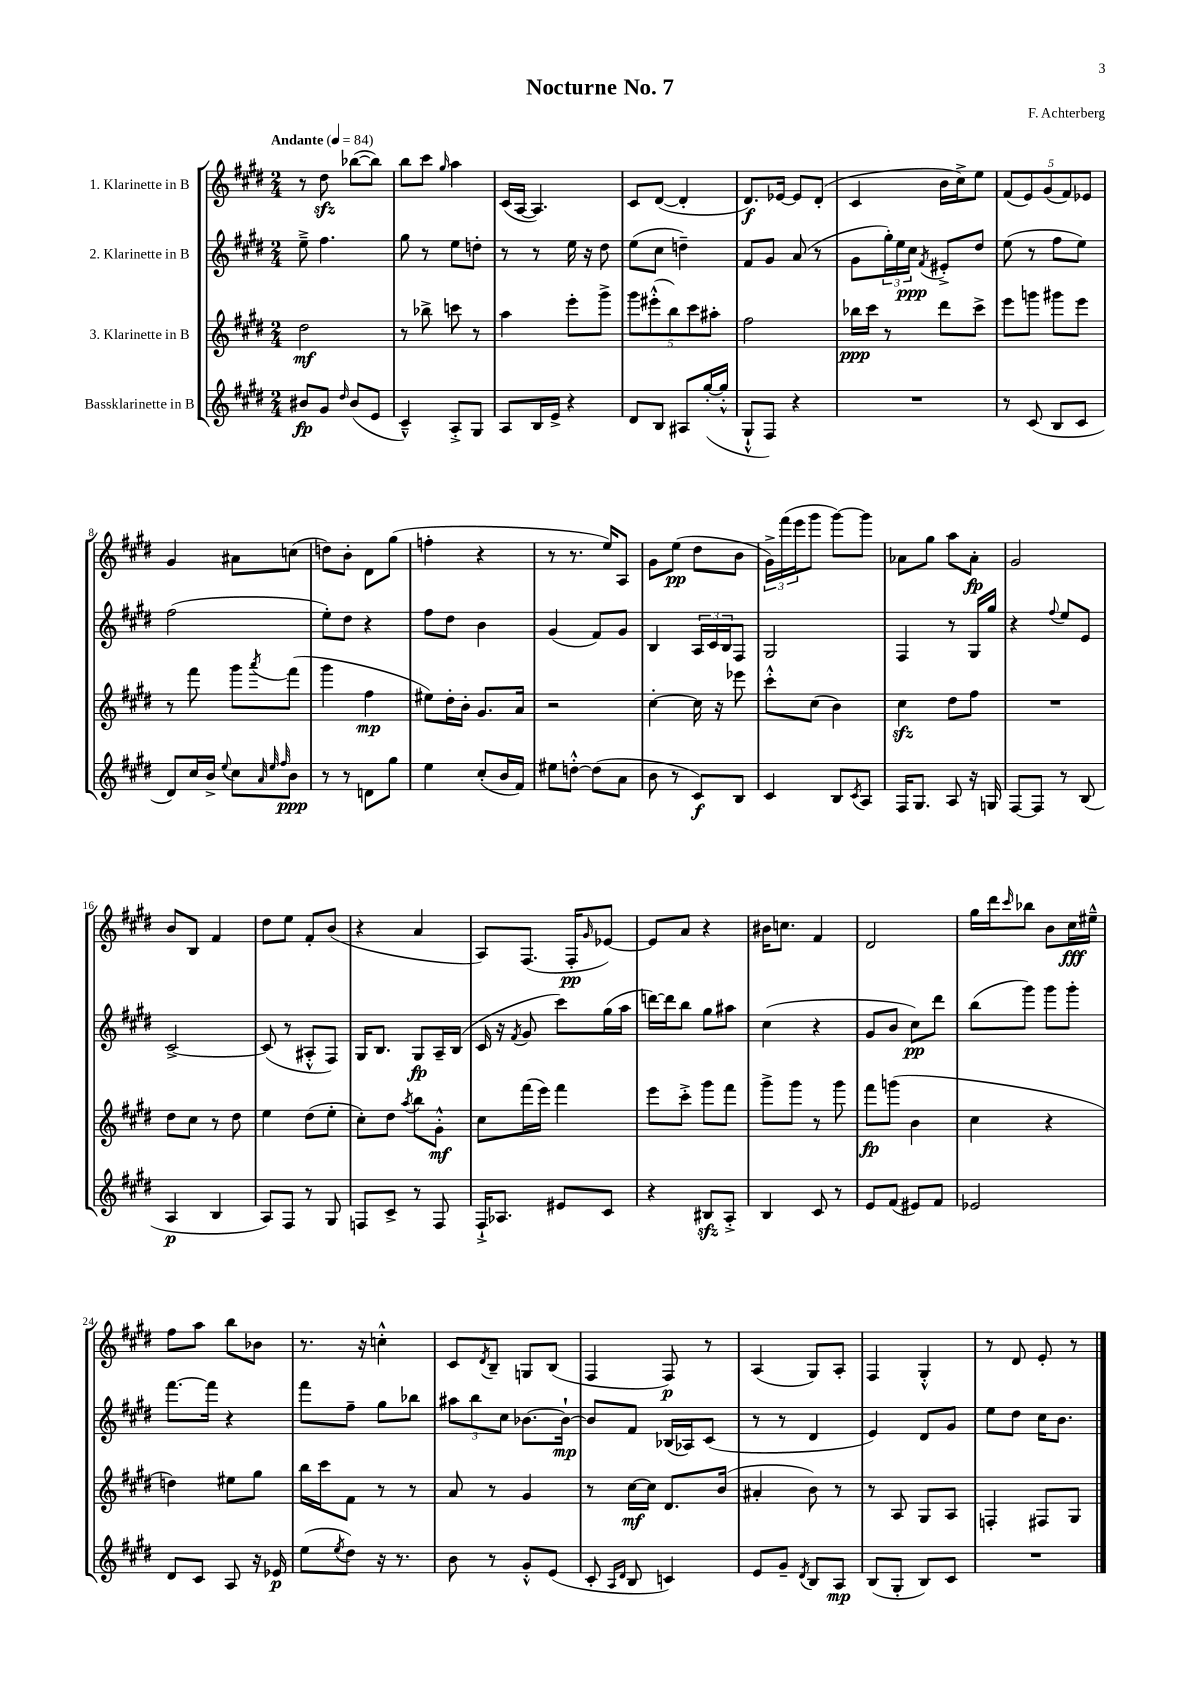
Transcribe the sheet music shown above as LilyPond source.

\header { title = "Nocturne No. 7" composer = "F. Achterberg" }
<<
\new StaffGroup <<
\new Staff = "s0" \with { instrumentName = "1. Klarinette in B" } {
    \clef treble \key e \major \numericTimeSignature \time 2/4 \tempo "Andante" 4 = 84
    r8 dis''8\sfz bes''8~( bes''8) |
    b''8 cis'''8 \grace { gis''16 } a''4 |
    cis'16( a16~ a4.) |
    cis'8 dis'8~( dis'4-. |
    dis'8.\f) ees'16~ ees'8 dis'8-.( |
    cis'4 b'16 cis''16->) e''8 |
    \tuplet 5/4 { fis'8( e'8) gis'8( fis'8) ees'8 } |
    gis'4 ais'8 c''8( |
    d''8) b'8-. dis'8 gis''8( |
    f''4-. r4 |
    r8 r8. e''16) a8 |
    gis'8 e''8\pp( dis''8 b'8 |
    \tuplet 3/2 { gis'16->) fis'''16( e'''16 } gis'''8 gis'''8~) gis'''8 |
    aes'8 gis''8 a''8 aes'8-.\fp |
    gis'2 |
    b'8 b8 fis'4 |
    dis''8 e''8 fis'8-. b'8( |
    r4 a'4 |
    a8) fis8.( fis16-.\pp \grace { gis'16 } ees'8~) |
    ees'8 a'8 r4 |
    bis'16 c''8. fis'4 |
    dis'2 |
    gis''16 dis'''16 \grace { cis'''16 } bes''8 b'8 cis''16\fff eis''16---^ |
    fis''8 a''8 b''8 bes'8 |
    r8. r16 c''4-.-^ |
    cis'8 \acciaccatura { dis'8 } b8-- g8 b8( |
    fis4 fis8\p) r8 |
    a4( gis8) a8-. |
    fis4 gis4-.-^ |
    r8 dis'8 e'8-. r8 \bar "|." |
}
\new Staff = "s1" \with { instrumentName = "2. Klarinette in B" } {
    \clef treble \key e \major \numericTimeSignature \time 2/4
    e''8---> fis''4. |
    gis''8 r8 e''8 d''8-. |
    r8 r8 e''16 r16 dis''8 |
    e''8( cis''8 d''4--) |
    fis'8 gis'8 a'8( r8 |
    gis'8 \tuplet 3/2 { gis''16-.) e''16 cis''16\ppp } \acciaccatura { fis'8 } eis'8-.-> dis''8 |
    e''8( r8 fis''8 e''8) |
    fis''2( |
    e''8-.) dis''8 r4 |
    fis''8 dis''8 b'4 |
    gis'4( fis'8) gis'8 |
    b4 \tuplet 3/2 { a16 cis'16 b16 } fis8 |
    gis2 |
    fis4 r8 gis16 gis''16 |
    r4 \appoggiatura { fis''8 } e''8 e'8 |
    cis'2~-> |
    cis'8( r8 ais8-.-^ fis8) |
    gis16 b8. gis8\fp a16-- b16( |
    cis'16 r16 \acciaccatura { fis'8 } gis'8 cis'''8) gis''16( a''16 |
    d'''16~) d'''16 b''8 gis''8 ais''8 |
    cis''4( r4 |
    gis'8 b'8 cis''8\pp) dis'''8 |
    b''8( gis'''8) gis'''8 gis'''8-. |
    fis'''8.~ fis'''16 r4 |
    fis'''8 fis''8-- gis''8 bes''8 |
    \tuplet 3/2 { ais''8 b''8 cis''8 } bes'8.~ bes'16~-!\mp |
    bes'8 fis'8 bes16( aes16) cis'8( |
    r8 r8 dis'4 |
    e'4) dis'8 gis'8 |
    e''8 dis''8 cis''16 b'8. \bar "|." |
}
\new Staff = "s2" \with { instrumentName = "3. Klarinette in B" } {
    \clef treble \key e \major \numericTimeSignature \time 2/4
    dis''2\mf |
    r8 bes''8-> c'''8 r8 |
    a''4 e'''8-. gis'''8-> |
    \tuplet 5/4 { gis'''8 eis'''8-.-^( b''8) cis'''8 ais''8-. } |
    fis''2 |
    bes''16\ppp cis'''16 r8 dis'''8 cis'''8-> |
    e'''8 g'''8 gis'''8 e'''8 |
    r8 fis'''8 gis'''8 \acciaccatura { a'''8 } fis'''8( |
    gis'''4 fis''4\mp |
    eis''8) dis''16-. b'16-. gis'8. a'16 |
    r2 |
    cis''4~-. cis''16 r16 ees'''8 |
    cis'''8-.-^ cis''8( b'4) |
    cis''4\sfz dis''8 fis''8 |
    R2 |
    dis''8 cis''8 r8 dis''8 |
    e''4 dis''8( e''8-. |
    cis''8-.) dis''8 \acciaccatura { a''8 } b''8 gis'8-.-^\mf |
    cis''8 fis'''16( e'''16) fis'''4 |
    e'''8 cis'''8-.-> gis'''8 fis'''8 |
    gis'''8-> gis'''8 r8 gis'''8 |
    fis'''8\fp g'''8( b'4 |
    cis''4 r4 |
    d''4) eis''8 gis''8 |
    b''16 cis'''16 fis'8 r8 r8 |
    a'8 r8 gis'4 |
    r8 cis''16~\mf cis''16 dis'8. b'16( |
    ais'4-. b'8) r8 |
    r8 a8 gis8 a8 |
    f4-. fis8 gis8 \bar "|." |
}
\new Staff = "s3" \with { instrumentName = "Bassklarinette in B" } {
    \clef treble \key e \major \numericTimeSignature \time 2/4
    bis'8\fp gis'8 \grace { dis''16 } bis'8( e'8 |
    cis'4---^) a8-.-> gis8 |
    a8 b16 e'16-> r4 |
    dis'8 b8 ais8 gis''16~-.( gis''16-.-^ |
    gis8-!-^ fis8) r4 |
    R2 |
    r8 cis'8( b8 cis'8 |
    dis'8) cis''16 b'16-> \appoggiatura { e''8 } cis''8 \grace { a'32 e''32 fis''32 } b'8\ppp |
    r8 r8 d'8 gis''8 |
    e''4 cis''8-.( b'16 fis'16) |
    eis''8 d''8~-.-^ d''8( a'8 |
    b'8 r8 cis'8\f) b8 |
    cis'4 b8 \acciaccatura { cis'8 } a8 |
    fis16 gis8. a8 r16 g16 |
    fis8~ fis8 r8 b8( |
    a4\p b4 |
    a8) fis8 r8 gis8 |
    f8 cis'8-> r8 f8 |
    fis16-!-> aes8. eis'8 cis'8 |
    r4 bis8\sfz a8-.-> |
    b4 cis'8 r8 |
    e'8 fis'8( eis'8) fis'8 |
    ees'2 |
    dis'8 cis'8 a8 r16 ees'16\p |
    e''8( \acciaccatura { e''8 } dis''8) r16 r8. |
    b'8 r8 gis'8-.-^ e'8( |
    cis'8-. \grace { a16 dis'16 } b8 c'4) |
    e'8 gis'8-- \acciaccatura { dis'8 } b8 a8\mp |
    b8( gis8-. b8) cis'8 |
    R2 \bar "|." |
}
>>
>>
